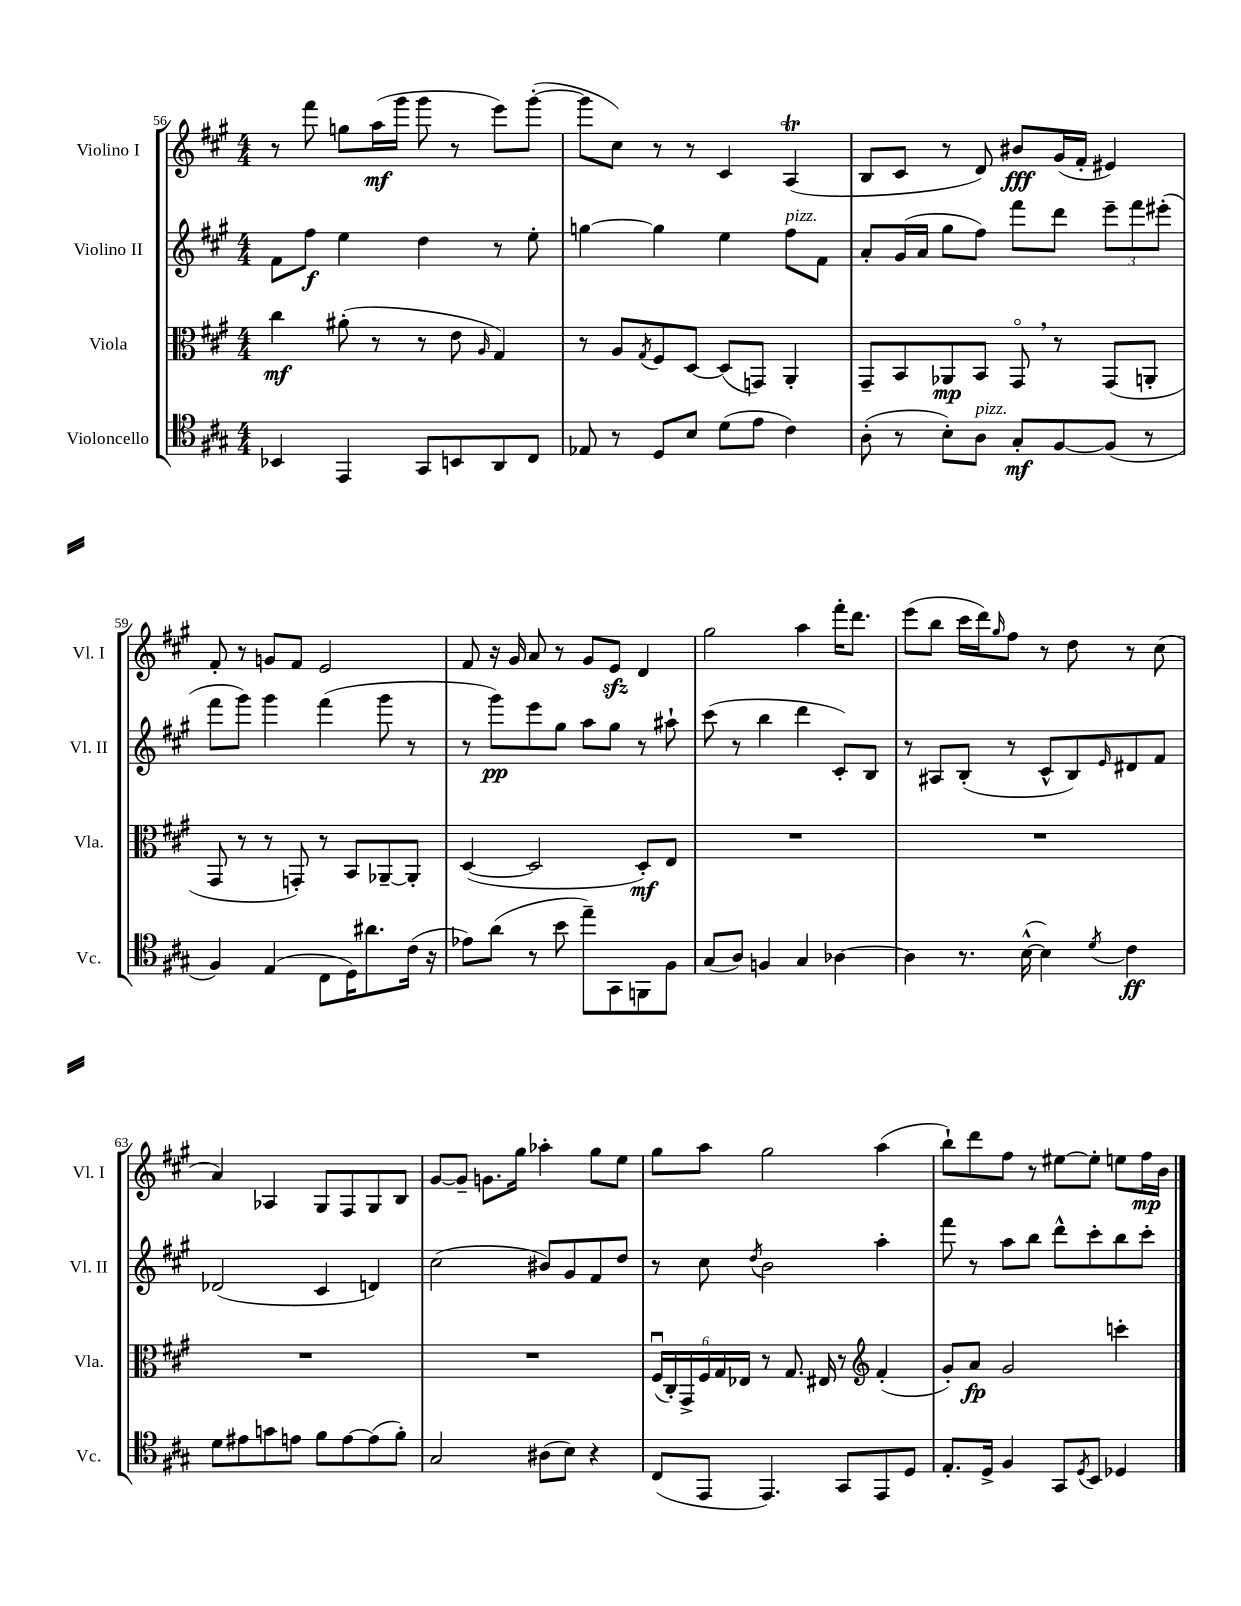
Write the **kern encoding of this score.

**kern	**kern	**kern	**kern
*staff4	*staff3	*staff2	*staff1
*clefC4	*clefC3	*clefG2	*clefG2
*k[f#c#g#]	*k[f#c#g#]	*k[f#c#g#]	*k[f#c#g#]
*M4/4	*M4/4	*M4/4	*M4/4
4BB-	4cc#	8f#	8r
.	.	8ff#	8fff#
4EE	(8a#'	4ee	8gg
.	8r	.	(16aa
.	.	.	16ggg#
8GG#	8r	4dd	8ggg#
8BB	8e	.	8r
.	16qqA	.	.
8AA	4G#)	8r	8eee)
8C#	.	8ee'	([8ggg#'
=	=	=	=
8E-	8r	[4gg	8ggg#]
8r	8A	.	8cc#)
.	8qG#	.	.
8D	8F#	4gg]	8r
8B	[8D	.	8r
(8d	(8D]	4ee	4c#
8e	8GG)	.	.
4c#)	4AA'	8ff#	(4A
.	.	8f#	.
=	=	=	=
(8A'	8GG#~	8a'	8B
8r	8BB	(16g#	8c#
.	.	16a	.
8B')	8AA-	8gg#	8r
8A	8BB	8ff#)	8d)
8G#'	8GG#o	8fff#	8b#
[8F#	8r	8ddd	(16g#
.	.	.	16f#'
(8F#]	(8GG#	12eee~	4e#)
.	.	12fff#	.
8r	8AA'	.	.
.	.	(12eee#'	.
=	=	=	=
4F#)	8GG#	8fff#	8f#'
.	8r	8ggg#)	8r
(4E	8r	4ggg#	8g
.	8GG')	.	8f#
8C#	8r	(4fff#	2e
16D)	8BB	.	.
8.a#	.	.	.
.	[8AA-~	8ggg#	.
(16c#	8AA-']	8r	.
16r	.	.	.
=	=	=	=
8e-)	([4D	8r	8f#
(8a	.	8ggg#)	16r
.	.	.	16g#
8r	2D]	8eee	8a
8b	.	8gg#	8r
8ee~)	.	8aa	8g#
8GG#	.	8gg#	8e
8FF	8D')	8r	4d
8F#	8E	8aa#`	.
=	=	=	=
(8G#	1r	(8ccc#	2gg#
8A)	.	8r	.
4F	.	4bb	.
4G#	.	4ddd	4aa
[4A-	.	8c#')	16fff#'
.	.	.	8.ddd
.	.	8B	.
=	=	=	=
4A-]	1r	8r	(8eee
.	.	8A#	8bb
8.r	.	(8B'	16ccc#
.	.	.	16ddd)
.	.	.	16qqgg#
.	.	8r	8ff#
([16B^^	.	.	.
4B])	.	8c#^^	8r
.	.	8B)	8dd
8qd	.	16qqe	.
4c#	.	8d#	8r
.	.	8f#	(8cc#
=	=	=	=
8d	1r	(2d-	4a)
8e#	.	.	.
8g	.	.	4A-
8e	.	.	.
8f#	.	4c#	8G#
[8e	.	.	8F#
(8e]	.	4d)	8G#
8f#')	.	.	8B
=	=	=	=
2G#	1r	(2cc#	[8g#
.	.	.	8g#~]
.	.	.	8.g
.	.	.	16gg#
(8A#	.	8b#)	4aa-'
8B)	.	8g#	.
4r	.	8f#	8gg#
.	.	8dd	8ee
=	=	=	=
(8C#	(24F#u	8r	8gg#
.	24C#')	.	.
.	24GG#^	.	.
8EE	24F#	8cc#	8aa
.	24G#	.	.
.	24E-	.	.
.	.	8qdd	.
4.EE)	8r	2b	2gg#
.	8.G#	.	.
.	16E#	.	.
8GG#	8r	.	.
*	*clefG2	*	*
8EE	(4f#'	4aa'	(4aa
8D	.	.	.
=	=	=	=
8.E'	8g#')	8fff#	8bb`)
.	8a	8r	8ddd
16D^	.	.	.
4F#	2g#	8aa	8ff#
.	.	8bb	8r
8GG#	.	8ddd^^	[8ee#
8qD	.	.	.
8BB	.	8ccc#'	8ee#']
4D-	4ccc'	8bb	8ee
.	.	8ccc#'	16ff#
.	.	.	16b
==	==	==	==
*-	*-	*-	*-
